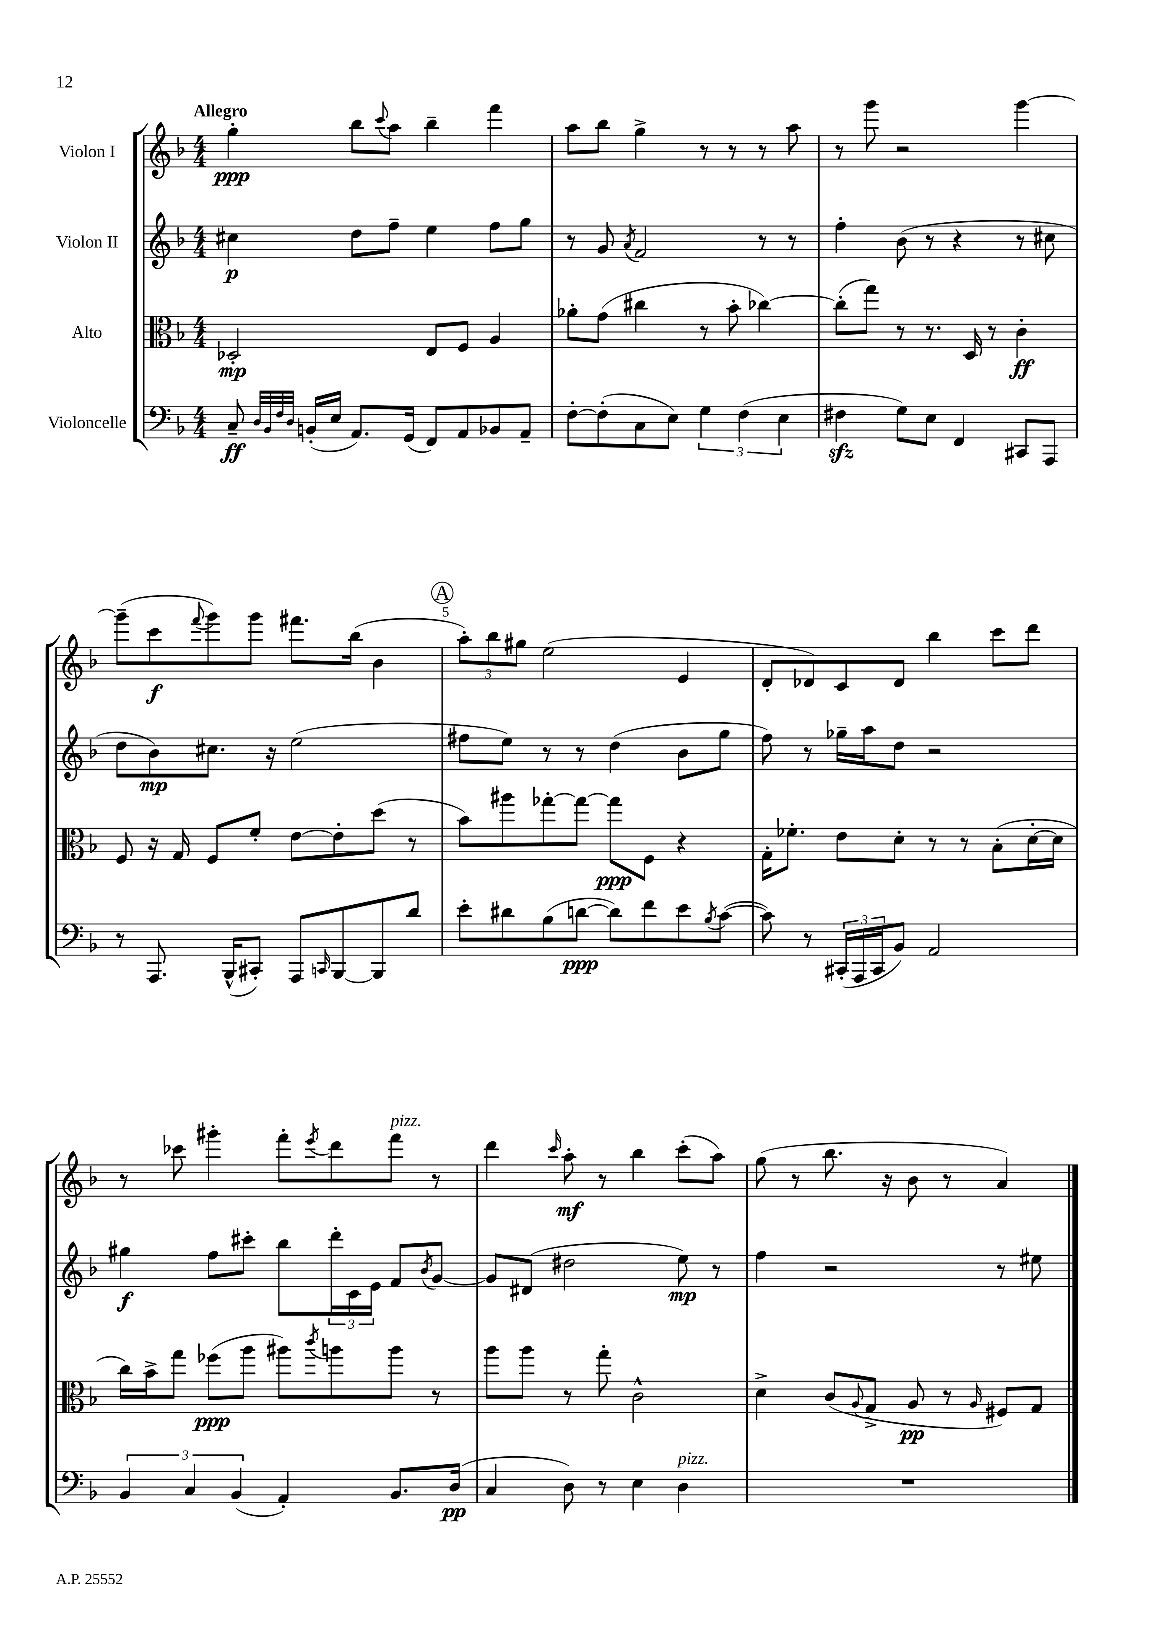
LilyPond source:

<<
\new StaffGroup <<
\new Staff = "s0" \with { instrumentName = "Violon I" } {
    \clef treble \key f \major \numericTimeSignature \time 4/4 \tempo "Allegro"
    g''4-.\ppp bes''8 \appoggiatura { c'''8 } a''8 bes''4-- f'''4 |
    a''8 bes''8 g''4-> r8 r8 r8 a''8 |
    r8 g'''8 r2 g'''4~ |
    g'''8--( c'''8\f \appoggiatura { f'''8 } g'''8) g'''8 fis'''8. bes''16( bes'4 |
    \mark \markup { \circle "A" } \tuplet 3/2 { a''8-.) bes''8 gis''8 } e''2( e'4 |
    d'8-. des'8) c'8 des'8 bes''4 c'''8 d'''8 |
    r8 ces'''8 gis'''4-. f'''8-. \acciaccatura { e'''8 } d'''8 f'''8^\markup { \italic "pizz." } r8 |
    d'''4 \grace { c'''16 } a''8-.\mf r8 bes''4 c'''8-.( a''8) |
    g''8( r8 bes''8. r16 bes'8 r8 a'4) \bar "|." |
}
\new Staff = "s1" \with { instrumentName = "Violon II" } {
    \clef treble \key f \major \numericTimeSignature \time 4/4
    cis''4\p d''8 f''8-- e''4 f''8 g''8 |
    r8 g'8 \acciaccatura { a'8 } f'2 r8 r8 |
    f''4-. bes'8( r8 r4 r8 cis''8 |
    d''8 bes'8\mp) cis''8. r16 e''2( |
    \mark \markup { \circle "A" } fis''8 e''8) r8 r8 d''4( bes'8 g''8 |
    f''8) r8 ges''16-- a''16 d''8 r2 |
    gis''4\f f''8 cis'''8-. bes''8 \tuplet 3/2 { d'''16-. c'16 e'16 } f'8 \acciaccatura { bes'8 } g'8~ |
    g'8 dis'8( dis''2 e''8\mp) r8 |
    f''4 r2 r8 eis''8 \bar "|." |
}
\new Staff = "s2" \with { instrumentName = "Alto" } {
    \clef alto \key f \major \numericTimeSignature \time 4/4
    des2-.\mp e8 f8 a4 |
    aes'8-. g'8( cis''4 r8 bes'8-. ces''4~) |
    ces''8-.( g''8) r8 r8. d16 r8 c'4-.\ff |
    f8 r16 g16 f8 f'8-. e'8~ e'8-. d''8( r8 |
    \mark \markup { \circle "A" } bes'8) ais''8 ges''8~-. ges''8~ ges''8\ppp f8 r4 |
    g16-. fes'8.-. e'8 d'8-. r8 r8 bes8-.( d'16~-. d'16 |
    c''16) bes'16-> g''8 fes''8\ppp( a''8 ais''8) \acciaccatura { c'''8 } a''8 a''8 r8 |
    a''8 a''8 r8 g''8-. c'2-^ |
    d'4-> c'8( \appoggiatura { a8 } g8-> a8\pp r8 \grace { a16 } fis8) g8 \bar "|." |
}
\new Staff = "s3" \with { instrumentName = "Violoncelle" } {
    \clef bass \key f \major \numericTimeSignature \time 4/4
    c8--\ff \grace { d32 bes,32 f32 d32 } b,16-.( e16 a,8.) g,16( f,8) a,8 bes,8 a,8-- |
    f8~-. f8-.( c8 e8) \tuplet 3/2 { g4 f4( e4 } |
    fis4\sfz g8) e8 f,4 cis,8 a,,8 |
    r8 a,,8. bes,,16-^( cis,8-.) a,,8 \grace { c,16 } bes,,8~ bes,,8 d'8 |
    \mark \markup { \circle "A" } e'8-. dis'8 bes8( d'8~\ppp d'8) f'8 e'8 \acciaccatura { bes8 } c'8~( |
    c'8) r8 \tuplet 3/2 { cis,16-.( a,,16 cis,16 } bes,8) a,2 |
    \tuplet 3/2 { bes,4 c4 bes,4( } a,4-.) bes,8. d16\pp( |
    c4 d8) r8 e4 d4^\markup { \italic "pizz." } |
    R1 \bar "|." |
}
>>
>>
\layout { \context { \Score \override BarNumber.break-visibility = ##(#f #t #t) barNumberVisibility = #(every-nth-bar-number-visible 5) } }
